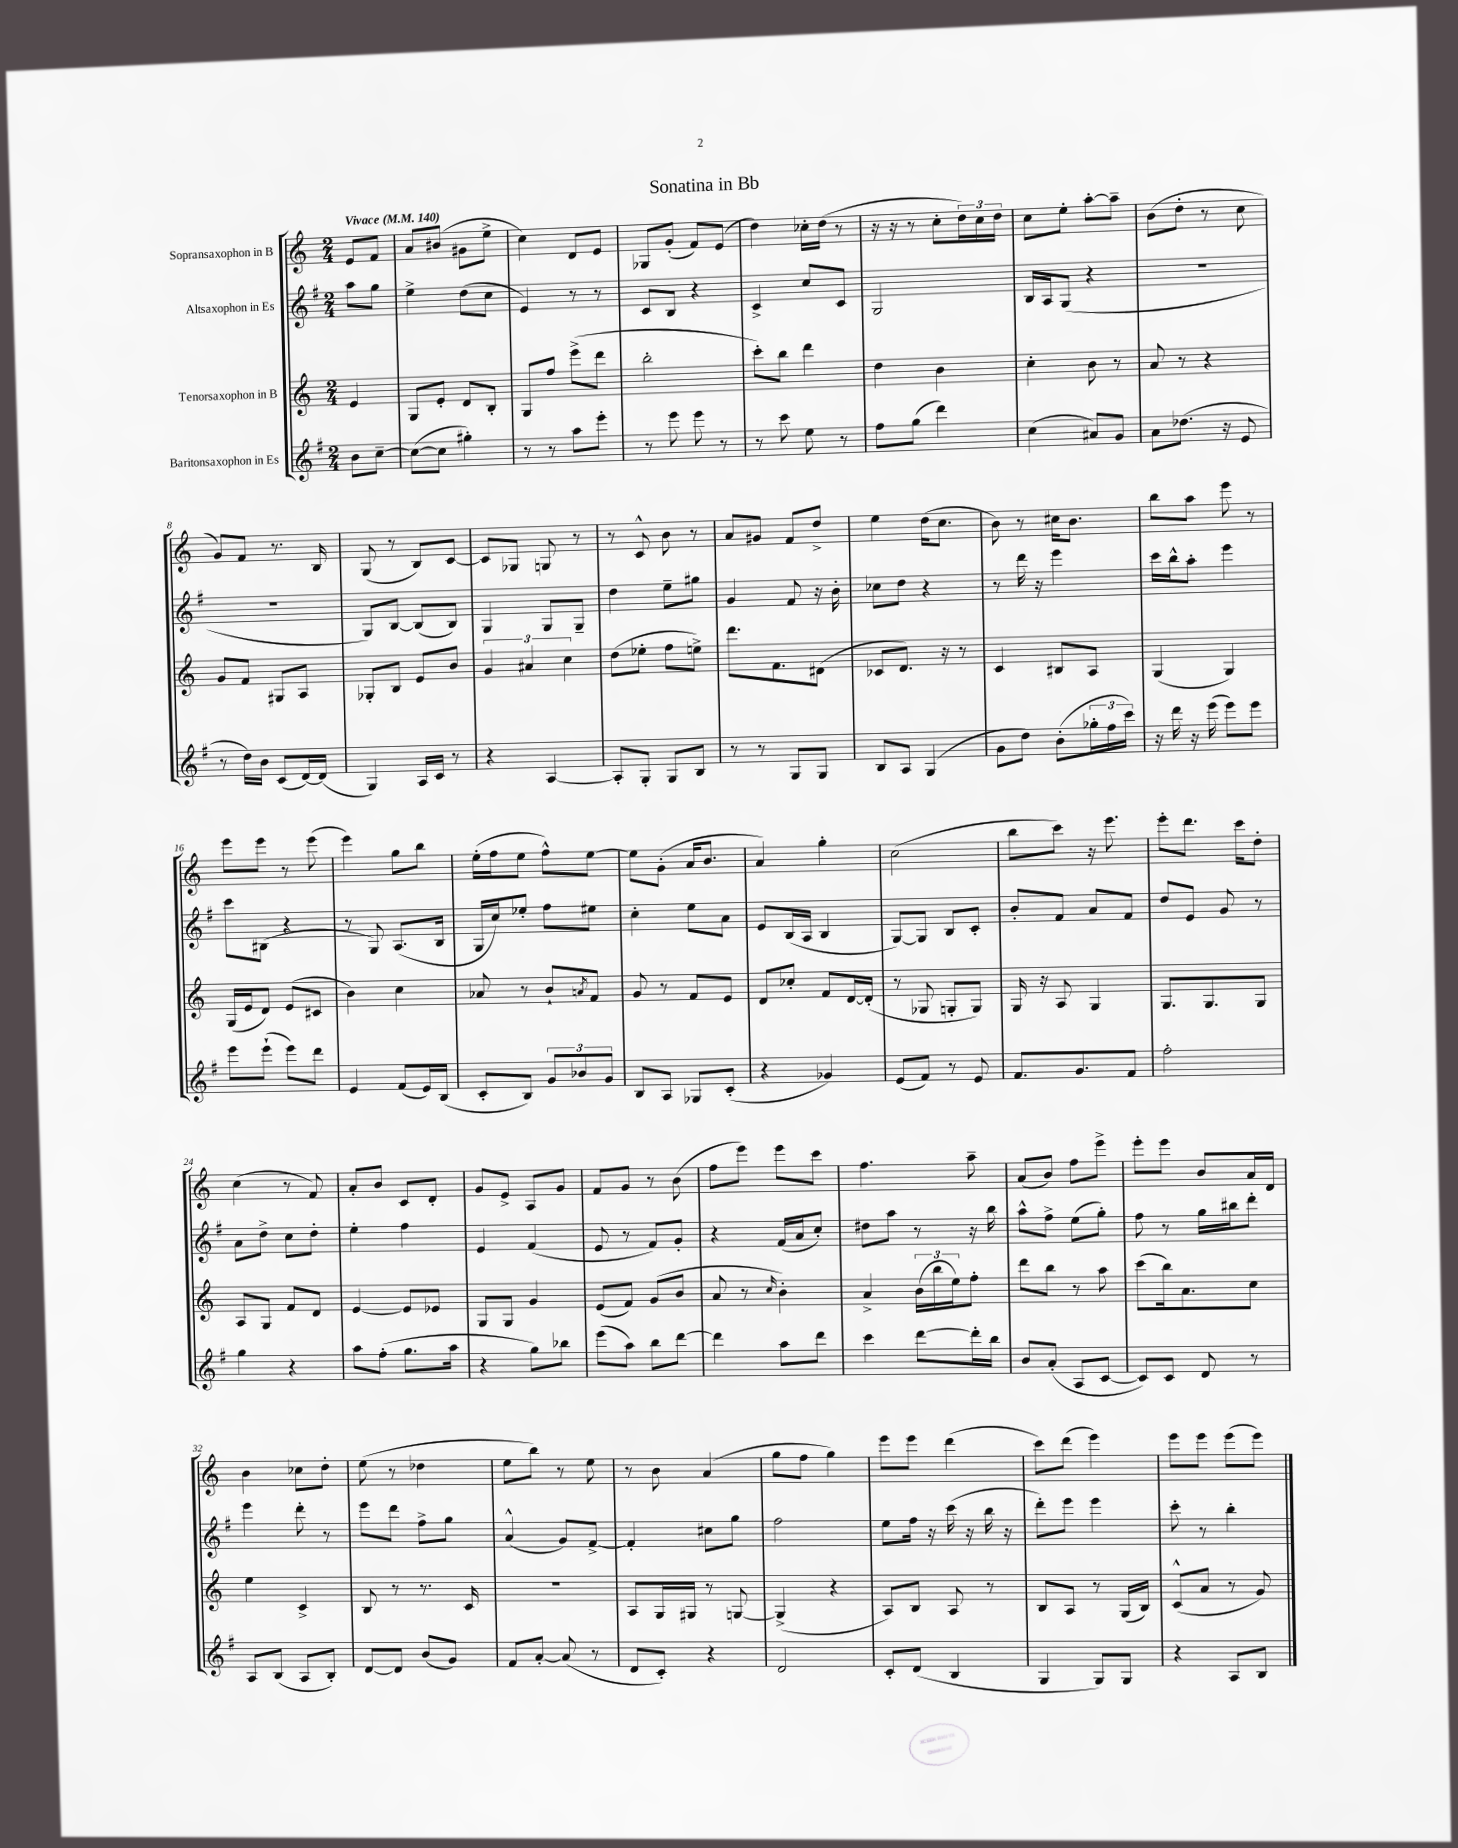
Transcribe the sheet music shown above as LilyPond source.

\header { title = "Sonatina in Bb" }
<<
\new StaffGroup <<
\new Staff = "s0" \with { instrumentName = "Sopransaxophon in B" } {
    \clef treble \key c \major \numericTimeSignature \time 2/4 \partial 4 \tempo "Vivace" 4 = 140
    e'8 f'8 |
    a'8 bis'8( gis'8 e''8-> |
    c''4) d'8 e'8 |
    ges8 g'8-.( f'8) e'8( |
    d''4) ces''16-. d''16( r8 |
    r16 r16 r8 c''8-. \tuplet 3/2 { d''16) c''16 d''16 } |
    c''8 e''8-. a''8~-. a''8-- |
    b'8( d''8-. r8 c''8 |
    g'8) f'8 r8. b16 |
    g8( r8 b8) c'8~ |
    c'8 ges8 g8 r8 |
    r8 c'8-^ b'8 r8 |
    a'8 gis'8 f'8 d''8-> |
    e''4 d''16( c''8. |
    b'8) r8 cis''16 b'8. |
    b''8 a''8 e'''8 r8 |
    e'''8 e'''8 r8 e'''8( |
    e'''4) g''8 b''8 |
    e''16-.( f''16 e''8 f''8-^) e''8~ |
    e''8 g'8-.( a'16 b'8. |
    a'4) g''4-. |
    c''2( |
    b''8 c'''8) r16 e'''8. |
    e'''8-. d'''8. c'''16 d''8-. |
    c''4( r8 f'8) |
    a'8-. b'8 c'8 d'8-. |
    g'8 e'8-> a8 g'8 |
    f'8 g'8 r8 b'8( |
    f''8 e'''8) e'''8 c'''8 |
    f''4. a''8-- |
    a'8( b'8) f''8 e'''8-> |
    e'''8-. e'''8 b'8 a'16 d'16 |
    b'4 ces''8 d''8-. |
    e''8( r8 des''4 |
    e''8 b''8) r8 e''8 |
    r8 b'8 a'4( |
    g''8 f''8 g''4) |
    e'''8 e'''8 d'''4( |
    c'''8) d'''8( e'''4) |
    e'''8 e'''8 e'''8( e'''8) \bar "|." |
}
\new Staff = "s1" \with { instrumentName = "Altsaxophon in Es" } {
    \clef treble \key g \major \numericTimeSignature \time 2/4 \partial 4
    a''8 g''8 |
    e''4-> d''8( c''8 |
    e'4) r8 r8 |
    c'8 b8 r4 |
    c'4-> c''8 c'8 |
    g2 |
    b16 a16 g8( r4 |
    r2 |
    r2 |
    g8) b8~ b8( b8) |
    g4 g8 g8-- |
    d''4 e''8-- gis''8 |
    g'4 fis'8 r16 b'16-. |
    ces''8 d''8 r4 |
    r8 d'''16 r16 e'''4 |
    c'''16 b''16-^ a''8-. e'''4 |
    c'''8 bis8( r4 |
    r8 g8) a8.( b16 |
    g16 c''16) ees''8-. fis''8 eis''8 |
    c''4-. e''8 a'8 |
    e'8 b16( a16 b4 |
    g8~) g8 b8 c'8-. |
    b'8-. fis'8 a'8 fis'8 |
    d''8 e'8 g'8 r8 |
    a'8 d''8-> c''8 d''8-. |
    e''4-. fis''4 |
    e'4 fis'4( |
    e'8 r8 fis'8) g'8-. |
    r4 fis'16( a'16 c''8-.) |
    dis''8 a''8 r8 r16 b''16 |
    a''8-^ fis''8-> e''8( g''8-.) |
    fis''8 r8 g''16 bis''16 d'''8-. |
    e'''4 d'''8-. r8 |
    e'''8 d'''8 fis''8-> g''8 |
    a'4-^( g'8) fis'8~-> |
    fis'4-. cis''8 g''8 |
    fis''2 |
    e''8 fis''16 r16 c'''16( r16 b''16 r16 |
    d'''8-.) e'''8 e'''4 |
    c'''8-. r8 b''4-. \bar "|." |
}
\new Staff = "s2" \with { instrumentName = "Tenorsaxophon in B" } {
    \clef treble \key c \major \numericTimeSignature \time 2/4 \partial 4
    e'4 |
    g8 e'8-. d'8 b8-. |
    g8 f''8 e'''8->( d'''8 |
    b''2-. |
    c'''8-.) b''8 d'''4 |
    d''4 b'4 |
    c''4-. b'8 r8 |
    a'8 r8 r4 |
    g'8 f'8 gis8 a8 |
    ges8-. b8 e'8 b'8 |
    \tuplet 3/2 { g'4 ais'4 c''4 } |
    d''8( ees''8-. f''8 e''8->) |
    d'''8. f'8. dis'8( |
    ces'8 d'8.) r16 r8 |
    c'4 bis8 a8 |
    g4( g4) |
    g16( e'16 d'8) e'8( cis'8 |
    b'4) c''4 |
    aes'8 r8 b'8-! \acciaccatura { a'8 } f'8 |
    g'8 r8 f'8 e'8 |
    d'8 ces''8-. f'8 d'16~ d'16-.( |
    r8 ges8 g8-. g8) |
    g16 r16 a8 g4 |
    g8. g8. g8 |
    a8 g8 f'8 d'8 |
    e'4~ e'8 ees'8 |
    g8 g8 g'4 |
    e'8( f'8) g'8( b'8 |
    a'8 r8 \grace { c''16 } b'4-.) |
    a'4-> \tuplet 3/2 { b'16( b''16 e''16) } f''8-. |
    d'''8 b''8 r8 a''8 |
    c'''8( b''16) a'8. c''8 |
    e''4 c'4-> |
    b8 r8 r8. c'16 |
    R2 |
    a8 g16 gis16 r8 g8~ |
    g4->( r4 |
    a8) b8 a8 r8 |
    b8 a8 r8 g16( b16) |
    c'8-^( a'8 r8 g'8) \bar "|." |
}
\new Staff = "s3" \with { instrumentName = "Baritonsaxophon in Es" } {
    \clef treble \key g \major \numericTimeSignature \time 2/4 \partial 4
    b'8 c''8~-- |
    c''8~( c''8 gis''4-.) |
    r8 r8 a''8 e'''8-. |
    r8 e'''8 e'''8 r8 |
    r8 c'''8 e''8 r8 |
    fis''8 g''8( d'''4) |
    c''4( ais'8) g'8 |
    a'8 des''8.( r16 e'8 |
    r8 d''16) b'16 c'8( d'16~) d'16( |
    g4) a16 c'16 r8 |
    r4 a4~ |
    a8-. g8-. g8 b8 |
    r8 r8 g8 g8 |
    b8 a8 g4( |
    g'8 d''8) b'8-.( \tuplet 3/2 { ges''16-. fis''16 c'''16) } |
    r16 d'''16 r16 e'''16( e'''8) e'''8 |
    e'''8 e'''8-!( e'''8) d'''8 |
    e'4 fis'8( e'16) b16( |
    c'8-. b8) \tuplet 3/2 { g'8 bes'8 g'8 } |
    b8 a8 ges8 c'8-.( |
    r4 ges'4) |
    e'8( fis'8) r8 e'8 |
    fis'8. g'8. fis'8 |
    fis''2-. |
    g''4 r4 |
    a''8 fis''8-.( g''8. a''16 |
    r4 g''8) bes''8 |
    e'''8( a''8) b''8 d'''8~ |
    d'''4 a''8 d'''8 |
    c'''4 d'''8~ d'''16-. b''16 |
    b'8 a'8-.( a8 c'8~ |
    c'8) c'8 d'8 r8 |
    a8 b8( a8 b8-.) |
    d'8~ d'8 b'8( g'8) |
    fis'8 a'8~-. a'8( r8 |
    d'8 c'8-.) r4 |
    d'2 |
    c'8-. d'8( b4 |
    g4 g8) g8 |
    r4 a8 b8 \bar "|." |
}
>>
>>
